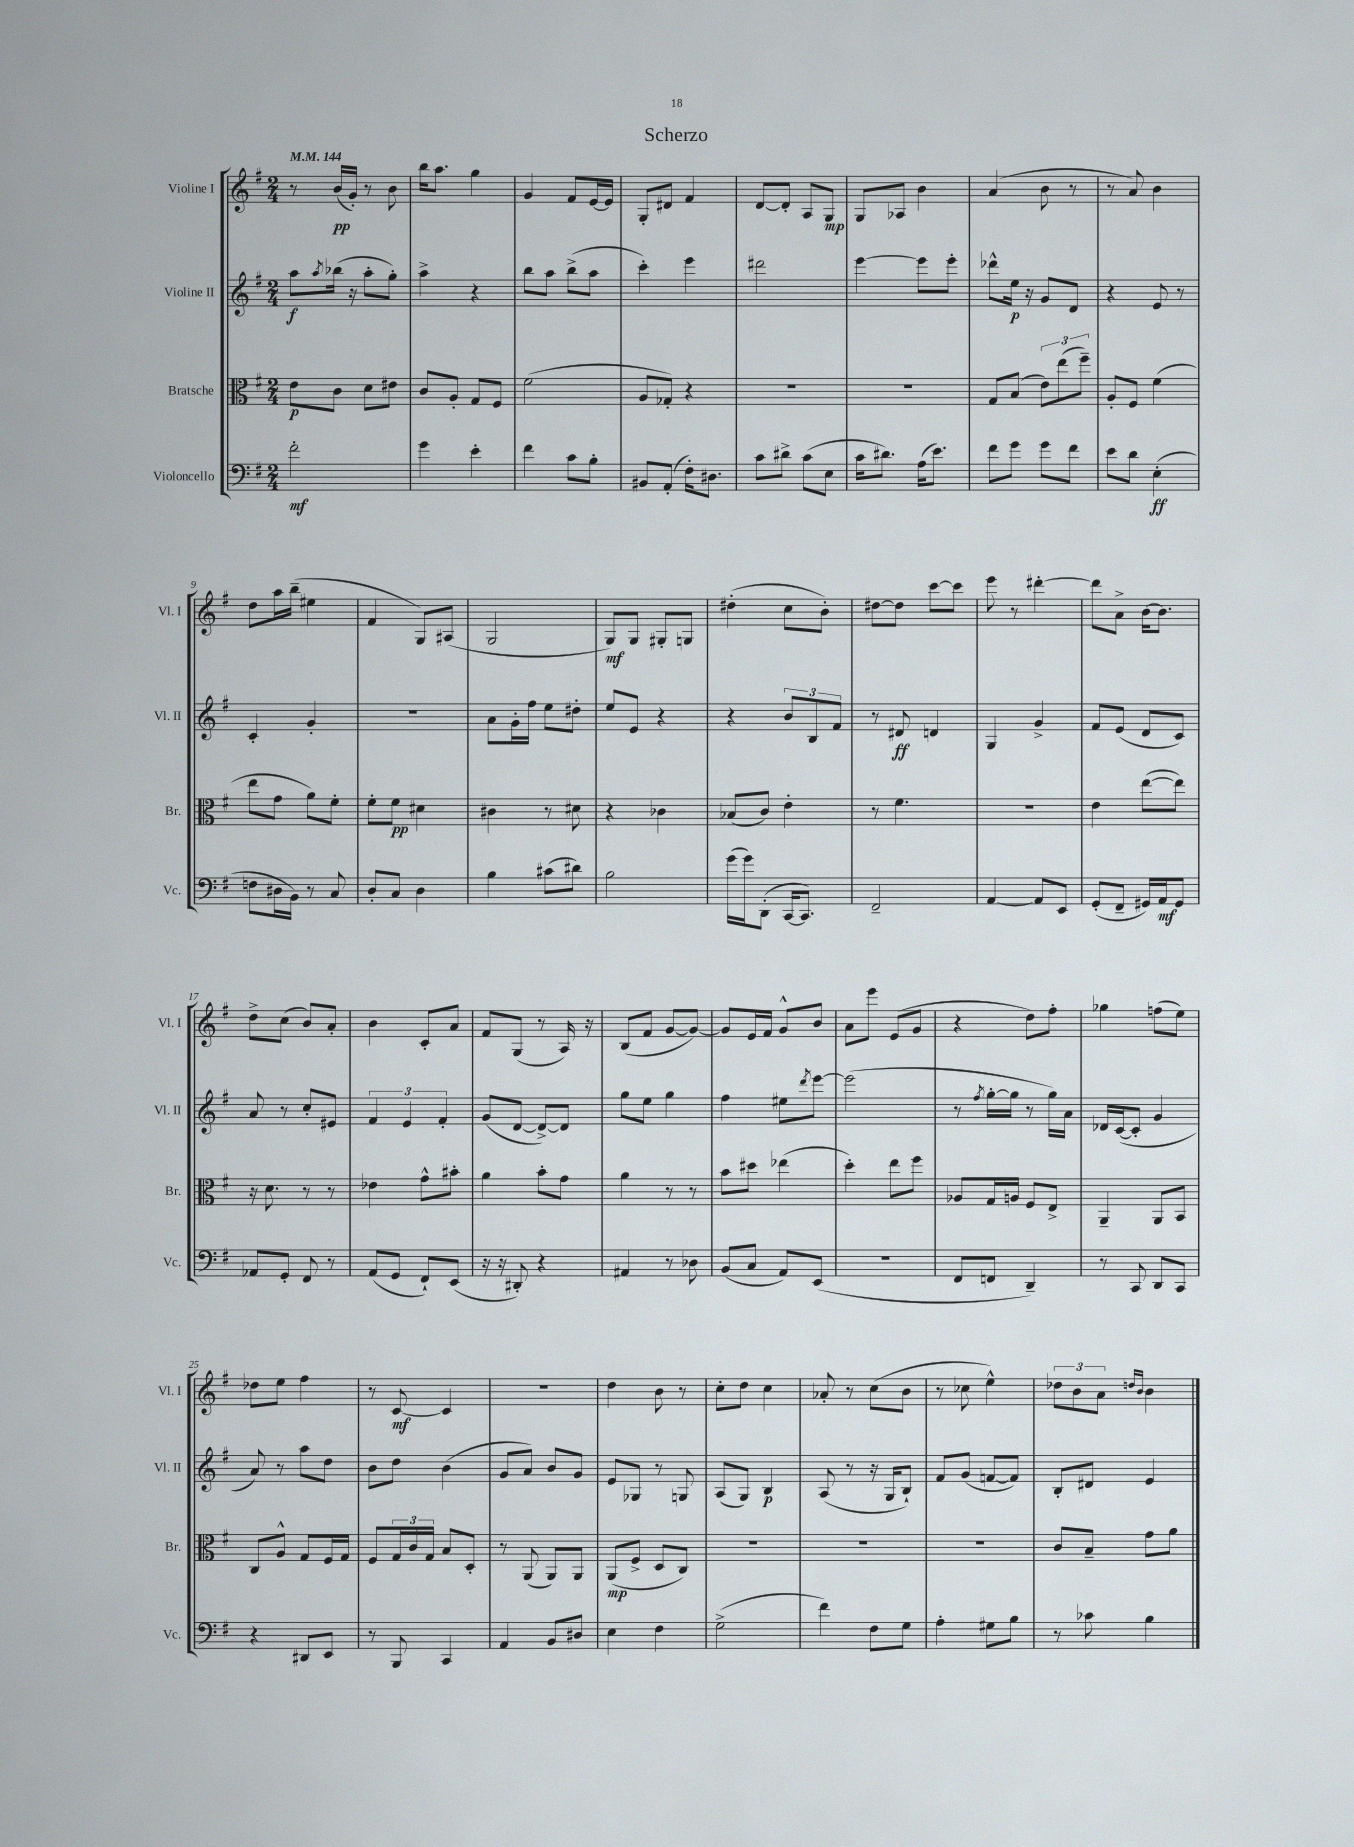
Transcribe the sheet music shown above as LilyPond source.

\header { title = "Scherzo" }
<<
\new StaffGroup <<
\new Staff = "s0" \with { instrumentName = "Violine I" shortInstrumentName = "Vl. I" } {
    \clef treble \key g \major \numericTimeSignature \time 2/4 \tempo 4 = 144
    r8 b'16\pp( g'16-.) r8 b'8 |
    b''16 a''8. g''4 |
    g'4 fis'8 e'16~ e'16 |
    g8-. dis'8 fis'4 |
    d'8~ d'8-. a8 g8\mp |
    g8 aes8 b'4 |
    a'4( b'8 r8 |
    r8 a'8) b'4 |
    d''8 a''16 b''16--( eis''4 |
    fis'4 g8) ais8( |
    g2 |
    g8\mf) g8 gis8-. g8 |
    dis''4-.( c''8 b'8-.) |
    dis''8~ dis''8 c'''8~ c'''8 |
    e'''8 r8 dis'''4~-. |
    dis'''8 a'8-> b'16~ b'8. |
    d''8-> c''8( b'8) a'8-. |
    b'4 c'8-. a'8 |
    fis'8 g8( r8 a16) r16 |
    b8( fis'8 g'8~ g'8~) |
    g'8 e'16 fis'16 g'8-^ b'8 |
    a'8 e'''8 e'8( g'8 |
    r4 d''8) fis''8-. |
    ges''4 f''8( e''8) |
    des''8 e''8 fis''4 |
    r8 c'8~\mf c'4 |
    r2 |
    d''4 b'8 r8 |
    c''8-. d''8 c''4 |
    aes'8-. r8 c''8( b'8 |
    r8 ces''8 e''4-^) |
    \tuplet 3/2 { des''8 b'8 a'8 } \grace { d''16 b'16 } b'4 \bar "|." |
}
\new Staff = "s1" \with { instrumentName = "Violine II" shortInstrumentName = "Vl. II" } {
    \clef treble \key g \major \numericTimeSignature \time 2/4
    a''8\f \acciaccatura { a''8 } bes''16( r16 a''8-. g''8-.) |
    a''4-> r4 |
    b''8 a''8 b''8->( a''8 |
    c'''4-.) e'''4 |
    dis'''2 |
    e'''4~ e'''8 e'''8-. |
    des'''8-^ e''16\p r16 g'8 d'8 |
    r4 e'8 r8 |
    c'4-. g'4-. |
    R2 |
    a'8 g'16-. fis''16 e''8 dis''8-. |
    e''8 e'8 r4 |
    r4 \tuplet 3/2 { b'8 b8 fis'8 } |
    r8 dis'8\ff d'4 |
    g4 g'4-> |
    fis'8 e'8( d'8 c'8) |
    a'8 r8 c''8-. eis'8 |
    \tuplet 3/2 { fis'4 e'4 fis'4-. } |
    g'8( d'8~ d'8~->) d'8 |
    g''8 e''8 g''4 |
    fis''4 eis''8 \acciaccatura { d'''8 } e'''8~ |
    e'''2( |
    r8 \acciaccatura { fis''8 } g''16~-. g''16 r8 g''16) a'16 |
    des'16 c'16~( c'8-. g'4 |
    a'8) r8 a''8 d''8 |
    b'8 d''8 b'4( |
    g'8 a'8) b'8 g'8 |
    e'8 ges8 r8 g8 |
    a8( g8) b4\p |
    a8( r8 r16 g16 b8-!) |
    fis'8 g'8( f'8~ f'8) |
    b8-. dis'8 e'4 \bar "|." |
}
\new Staff = "s2" \with { instrumentName = "Bratsche" shortInstrumentName = "Br." } {
    \clef alto \key g \major \numericTimeSignature \time 2/4
    e'8\p c'8 d'8 eis'8 |
    c'8 a8-. g8 fis8 |
    fis'2( |
    a8 ges8-.) r4 |
    R2 |
    R2 |
    g8 b8( \tuplet 3/2 { e'8) e''8( fis''8--) } |
    a8-. fis8 fis'4( |
    e''8 g'8 a'8) fis'8-. |
    fis'8-. fis'8\pp dis'4 |
    cis'4 r8 dis'8 |
    r4 ces'4 |
    bes8( c'8) e'4-. |
    r8 fis'4. |
    R2 |
    e'4 e''8~( e''8) |
    r16 d'8. r8 r8 |
    ees'4 g'8-^ bis'8-. |
    a'4 b'8-. g'8 |
    a'4 r8 r8 |
    b'8 dis''8 ees''4( |
    d''4-.) e''8 fis''8 |
    aes8 g16 a16 fis8 e8-> |
    a,4-- a,8 b,8 |
    c8 a8-^ g8 fis16 g16 |
    fis8 \tuplet 3/2 { g16 c'16 g16 } b8 d8-. |
    r8 a,8( a,8) a,8 |
    a,8\mp( fis8-> d8 c8) |
    R2 |
    R2 |
    R2 |
    c'8 b8-- g'8 a'8 \bar "|." |
}
\new Staff = "s3" \with { instrumentName = "Violoncello" shortInstrumentName = "Vc." } {
    \clef bass \key g \major \numericTimeSignature \time 2/4
    fis'2-.\mf |
    g'4 e'4-. |
    fis'4 c'8 b8-. |
    bis,8 a,8-.( fis16-.) dis8. |
    c'8 dis'8-> c'8( e8 |
    c'16 dis'8.) a16( e'8.) |
    fis'8 g'8 g'8 fis'8 |
    e'8 d'8 e4-.\ff( |
    f8 dis16 b,16) r8 c8 |
    d8-. c8 d4 |
    b4 cis'8( dis'8) |
    b2 |
    g'16( g'16) d,8-.( c,16~ c,8.) |
    fis,2-- |
    a,4~ a,8 e,8 |
    g,8-.( fis,8-- gis,16) a,16\mf gis,8 |
    aes,8 g,8-. fis,8 r8 |
    a,8( g,8 fis,8-!) e,8( |
    r16 r16 dis,8-.) r4 |
    ais,4 r8 des8 |
    b,8( c8 a,8) e,8( |
    r2 |
    fis,8 f,8 d,4--) |
    r8 c,8 d,8 c,8 |
    r4 dis,8 e,8 |
    r8 b,,8 c,4 |
    a,4 b,8 dis8 |
    e4 fis4 |
    g2->( |
    fis'4) fis8 g8 |
    a4-. gis8 b8 |
    r8 ces'8 b4 \bar "|." |
}
>>
>>
